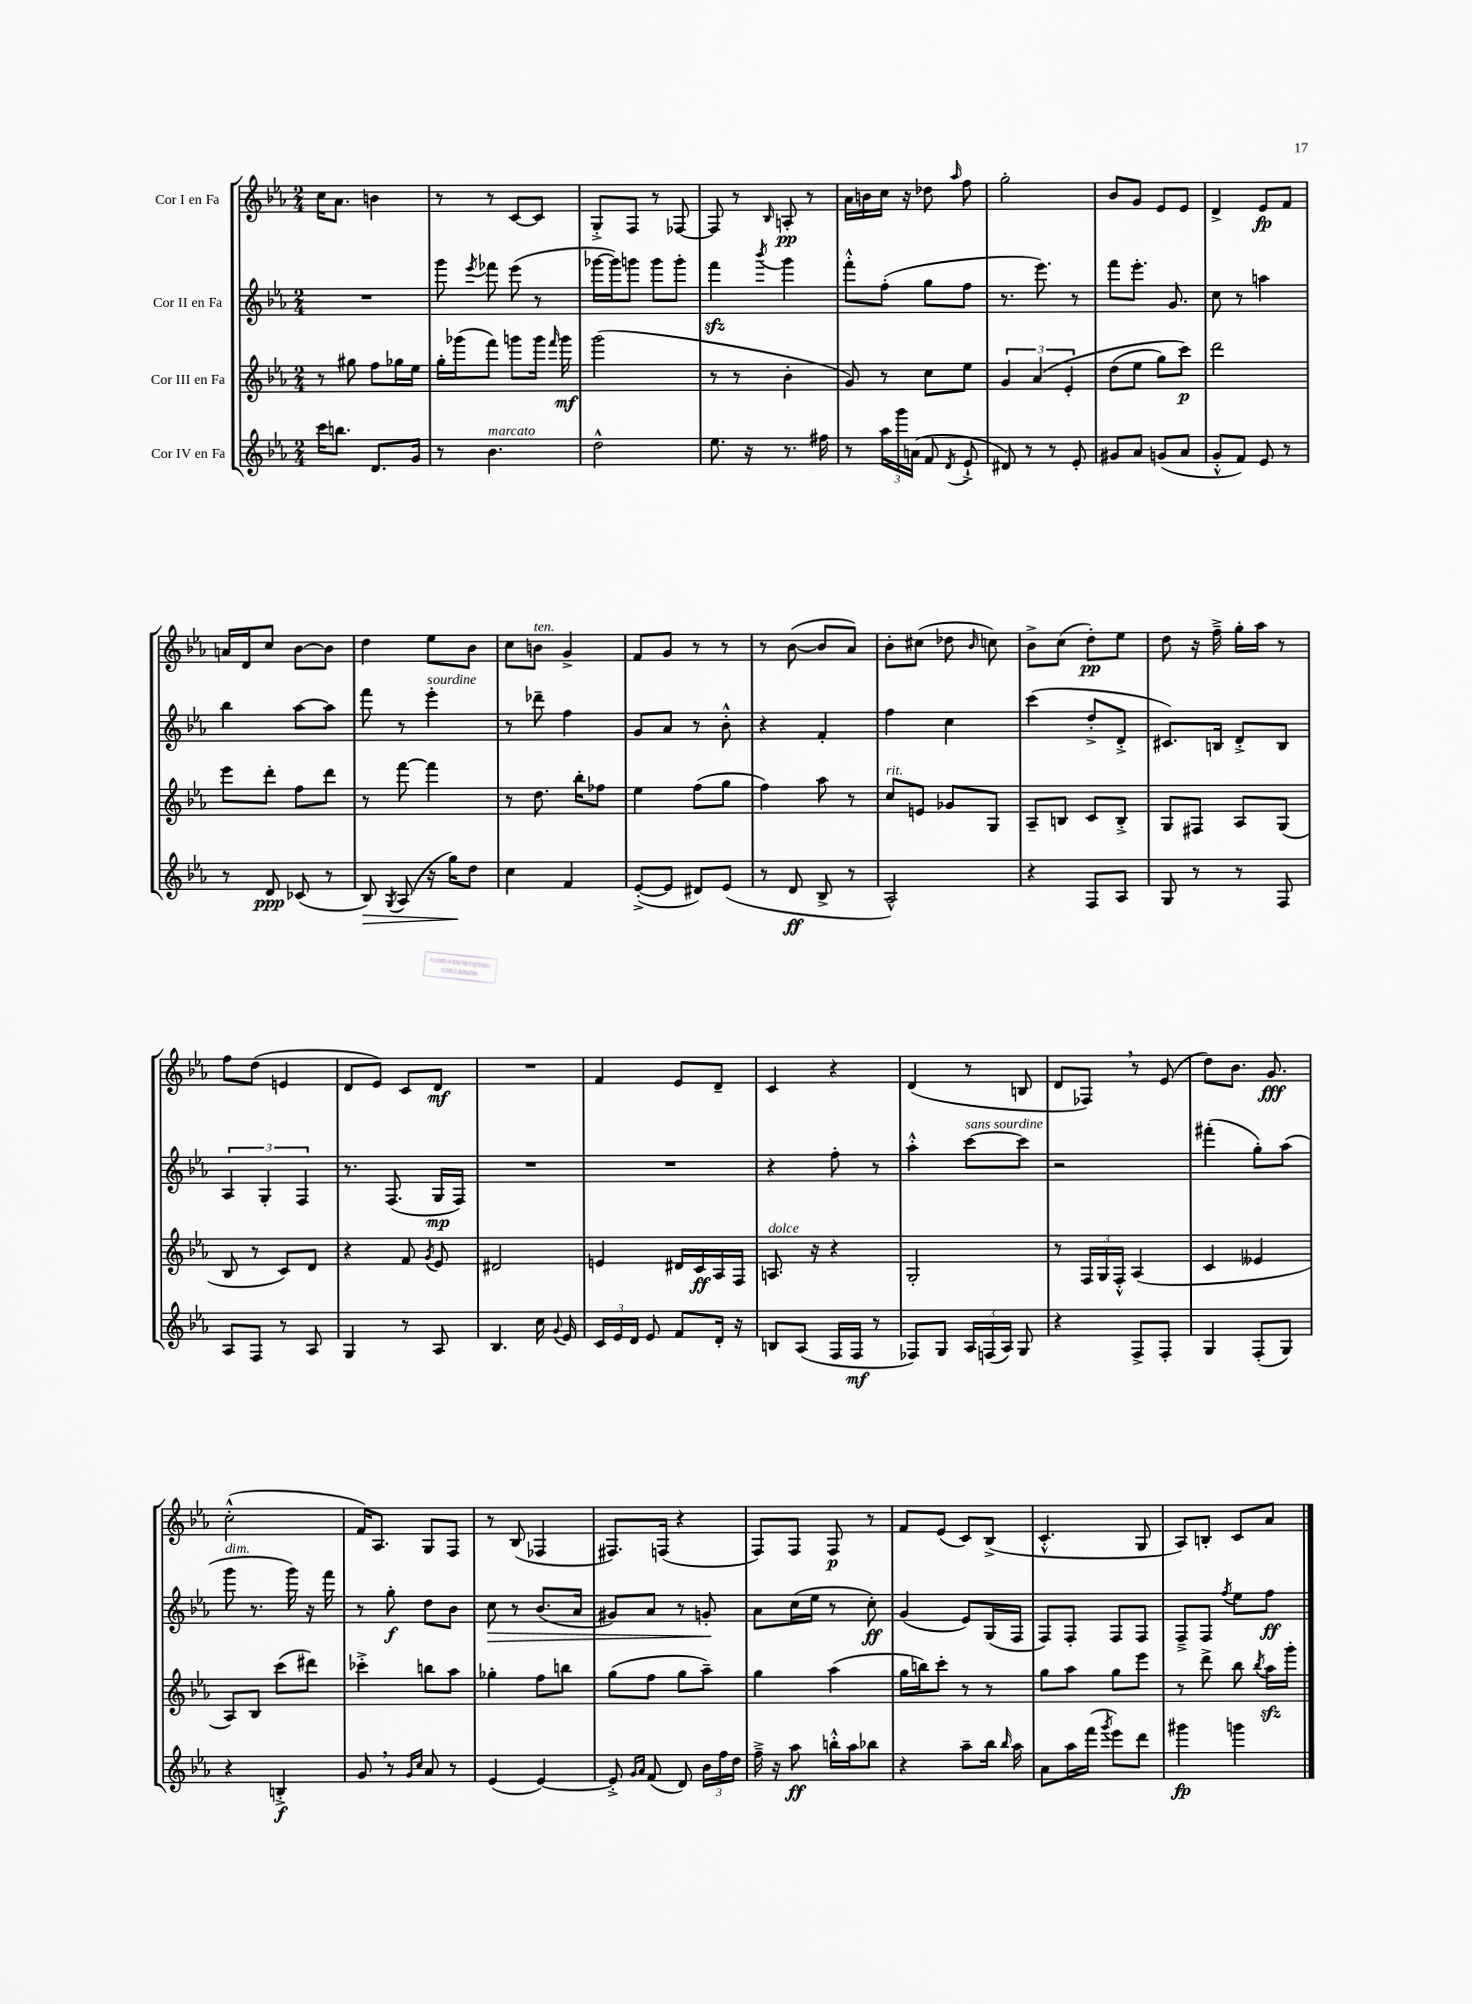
<<
\new StaffGroup <<
\new Staff = "s0" \with { instrumentName = "Cor I en Fa" } {
    \clef treble \key ees \major \numericTimeSignature \time 2/4
    \autoBeamOff c''16[ aes'8.] b'4 |
    r8 r8 c'8[~ c'8] |
    g8[-.-> f8] r8 fes8~ |
    fes8 r8 \grace { bes16 } a8-.\pp r8 |
    aes'16[ b'16 c''16] r16 des''8 \grace { aes''16 } f''8 |
    g''2-. |
    bes'8[ g'8] ees'8[ ees'8] |
    d'4-> ees'8[\fp f'8] |
    a'16[ d'16 c''8] bes'8[~ bes'8] |
    d''4 ees''8[ bes'8] |
    c''8[ b'8]^\markup { \italic "ten." } g'4-> |
    f'8[ g'8] r8 r8 |
    r8 bes'8~( bes'8[ aes'8]) |
    bes'8[-. cis''8]( des''8 \grace { bes'16 } c''8) |
    bes'8[-> c''8]( d''8[-.\pp) ees''8] |
    d''8 r16 f''16---> g''16[-. aes''16] r8 |
    f''8[ d''8]( e'4 |
    d'8[ ees'8]) c'8[ d'8]\mf |
    R2 |
    f'4 ees'8[ d'8]-- |
    c'4 r4 |
    d'4( r8 b8 |
    d'8[ fes8]) \breathe r8 ees'8( |
    d''8[) bes'8.] g'8.\fff |
    c''2-.-^( |
    f'16[) aes8.] g8[ f8] |
    r8 bes8( fes4 |
    fis8.[) f16]( r4 |
    f8[) f8] f8\p r8 |
    f'8[ ees'8]( c'8[) bes8]->( |
    c'4.-.-^ g8 |
    aes8[) b8]-. c'8[ aes'8] \bar "|." |
}
\new Staff = "s1" \with { instrumentName = "Cor II en Fa" } {
    \clef treble \key ees \major \numericTimeSignature \time 2/4
    \autoBeamOff R2 |
    g'''8 \acciaccatura { ees'''8 } fes'''8 ees'''8( r8 |
    ges'''16[~ ges'''16) g'''8] g'''8[ g'''8]-. |
    f'''4\sfz \acciaccatura { bes'''8 } g'''4 |
    f'''8[-.-^ f''8]-.( g''8[ f''8] |
    r8. ees'''8.) r8 |
    f'''8[ ees'''8.]-. g'8. |
    c''8 r8 a''4 |
    bes''4 aes''8[~ aes''8] |
    f'''8 r8 ees'''4-.^\markup { \italic "sourdine" } |
    r8 des'''8-- f''4 |
    g'8[ aes'8] r8 bes'8-.-^ |
    r4 f'4-. |
    f''4 c''4 |
    c'''4( d''8[-.-> d'8]-.-> |
    cis'8.[) b16] d'8[-.-> b8] |
    \tuplet 3/2 { aes4 g4-. f4 } |
    r8. f8.( g16[\mp f16]) |
    R2 |
    R2 |
    r4 f''8-. r8 |
    aes''4-.-^ c'''8[~^\markup { \italic "sans sourdine" } c'''8] |
    r2 |
    fis'''4-.( g''8[-.) aes''8]( |
    g'''8^\markup { \italic "dim." } r8. g'''16) r16 f'''16 |
    r8 g''8-.\f d''8[ bes'8] |
    c''8\> r8 bes'8.[( aes'16] |
    gis'8[) aes'8] r8 g'8-.\! |
    aes'8[ c''16( ees''16] r8 c''8-.\ff) |
    g'4( ees'8[) g16( f16] |
    f8[) f8]-. f8[ f8] |
    f8[---> f8] \acciaccatura { f''8 } ees''8[ f''8]\ff \bar "|." |
}
\new Staff = "s2" \with { instrumentName = "Cor III en Fa" } {
    \clef treble \key ees \major \numericTimeSignature \time 2/4
    \autoBeamOff r8 gis''8 f''8[ ges''16 ees''16] |
    g''16[-. ges'''16( f'''8]) g'''8[ g'''16] \grace { f'''16 } g'''16\mf |
    g'''2( |
    r8 r8 bes'4-. |
    g'8) r8 c''8[ ees''8] |
    \tuplet 3/2 { g'4 aes'4\( ees'4-. } |
    d''8[( ees''8] g''8[) c'''8]\p\) |
    d'''2 |
    ees'''8[ d'''8]-. f''8[ d'''8] |
    r8 f'''8~ f'''4 |
    r8 d''8. bes''16[-. fes''8] |
    ees''4 f''8[( g''8] |
    f''4) aes''8 r8 |
    c''8[^\markup { \italic "rit." } e'8] ges'8[ g8] |
    aes8[-- b8] c'8[ b8]-.-> |
    g8[ fis8] aes8[ g8]( |
    bes8 r8 c'8[) d'8] |
    r4 f'8 \acciaccatura { g'8 } ees'8 |
    dis'2 |
    e'4 dis'16[ c'16\ff aes16 f16] |
    a8.^\markup { \italic "dolce" } r16 r4 |
    g2-. |
    r8 \tuplet 3/2 { f16[ g16 f16]-.-^ } aes4( |
    c'4 eeses'4 |
    aes8[) bes8] c'''8[( dis'''8]) |
    ces'''4-.-> b''8[ aes''8] |
    ges''4-. f''8[ b''8] |
    g''8[( f''8] g''8[ aes''8]--) |
    g''4 aes''4( |
    g''16[ b''16) c'''8]-. r8 r8 |
    g''8[ aes''8] g''8[ ees'''8] |
    r8 d'''8-> bes''8 \acciaccatura { bes''8 } aes''16[\sfz g'''16]-. \bar "|." |
}
\new Staff = "s3" \with { instrumentName = "Cor IV en Fa" } {
    \clef treble \key ees \major \numericTimeSignature \time 2/4
    \autoBeamOff c'''16[ b''8.] d'8.[ g'16] |
    r8 bes'4.^\markup { \italic "marcato" } |
    d''2-^ |
    ees''8. r16 r8. fis''16 |
    r8 \tuplet 3/2 { aes''16[ g'''16 a'16]( } f'8 \acciaccatura { d'8 } ees'8-!-> |
    dis'8) r8 r8 ees'8-. |
    gis'8[ aes'8] g'8[( aes'8] |
    g'8[-.-^ f'8]) ees'8 r8 |
    r8 d'8\ppp ces'8( r8 |
    bes8\>) \acciaccatura { g8 } aes8( r16 g''16[\!) d''8] |
    c''4 f'4 |
    ees'8[~-.->( ees'8] dis'8[) ees'8]( |
    r8 d'8\ff bes8-> r8 |
    aes2-^) |
    r4 f8[ aes8] |
    g8 r8 r8 f8 |
    aes8[ f8] r8 aes8 |
    g4 r8 aes8 |
    bes4. c''16 \appoggiatura { g'8 } ees'16 |
    \tuplet 3/2 { c'16[ ees'16 d'16] } ees'8 f'8[ d'16]-. r16 |
    b8[ aes8]( f16[ f16]\mf r8 |
    fes8[) g8] \tuplet 3/2 { aes16[ f16( aes16]) } g8 |
    r4 f8[-> f8]-. |
    g4 f8[-.( g8]) |
    r4 b4-.->\f |
    g'8 \breathe r8 \grace { g'16[ c''16] } aes'8 r8 |
    ees'4( ees'4~) |
    ees'8-.-> \grace { g'16[ aes'16] } f'8( d'8) \tuplet 3/2 { bes'16[ f''16 d''16] } |
    f''16---> r16 aes''8\ff b''16[-.-^ aes''16 bes''8] |
    r4 aes''8[-- bes''16] \grace { bes''16 } aes''16 |
    aes'8[ aes''16 f'''16]( \acciaccatura { g'''8 } ees'''8[) d'''8] |
    gis'''4\fp g'''4 \bar "|." |
}
>>
>>
\layout { \context { \Score \remove "Bar_number_engraver" } }
